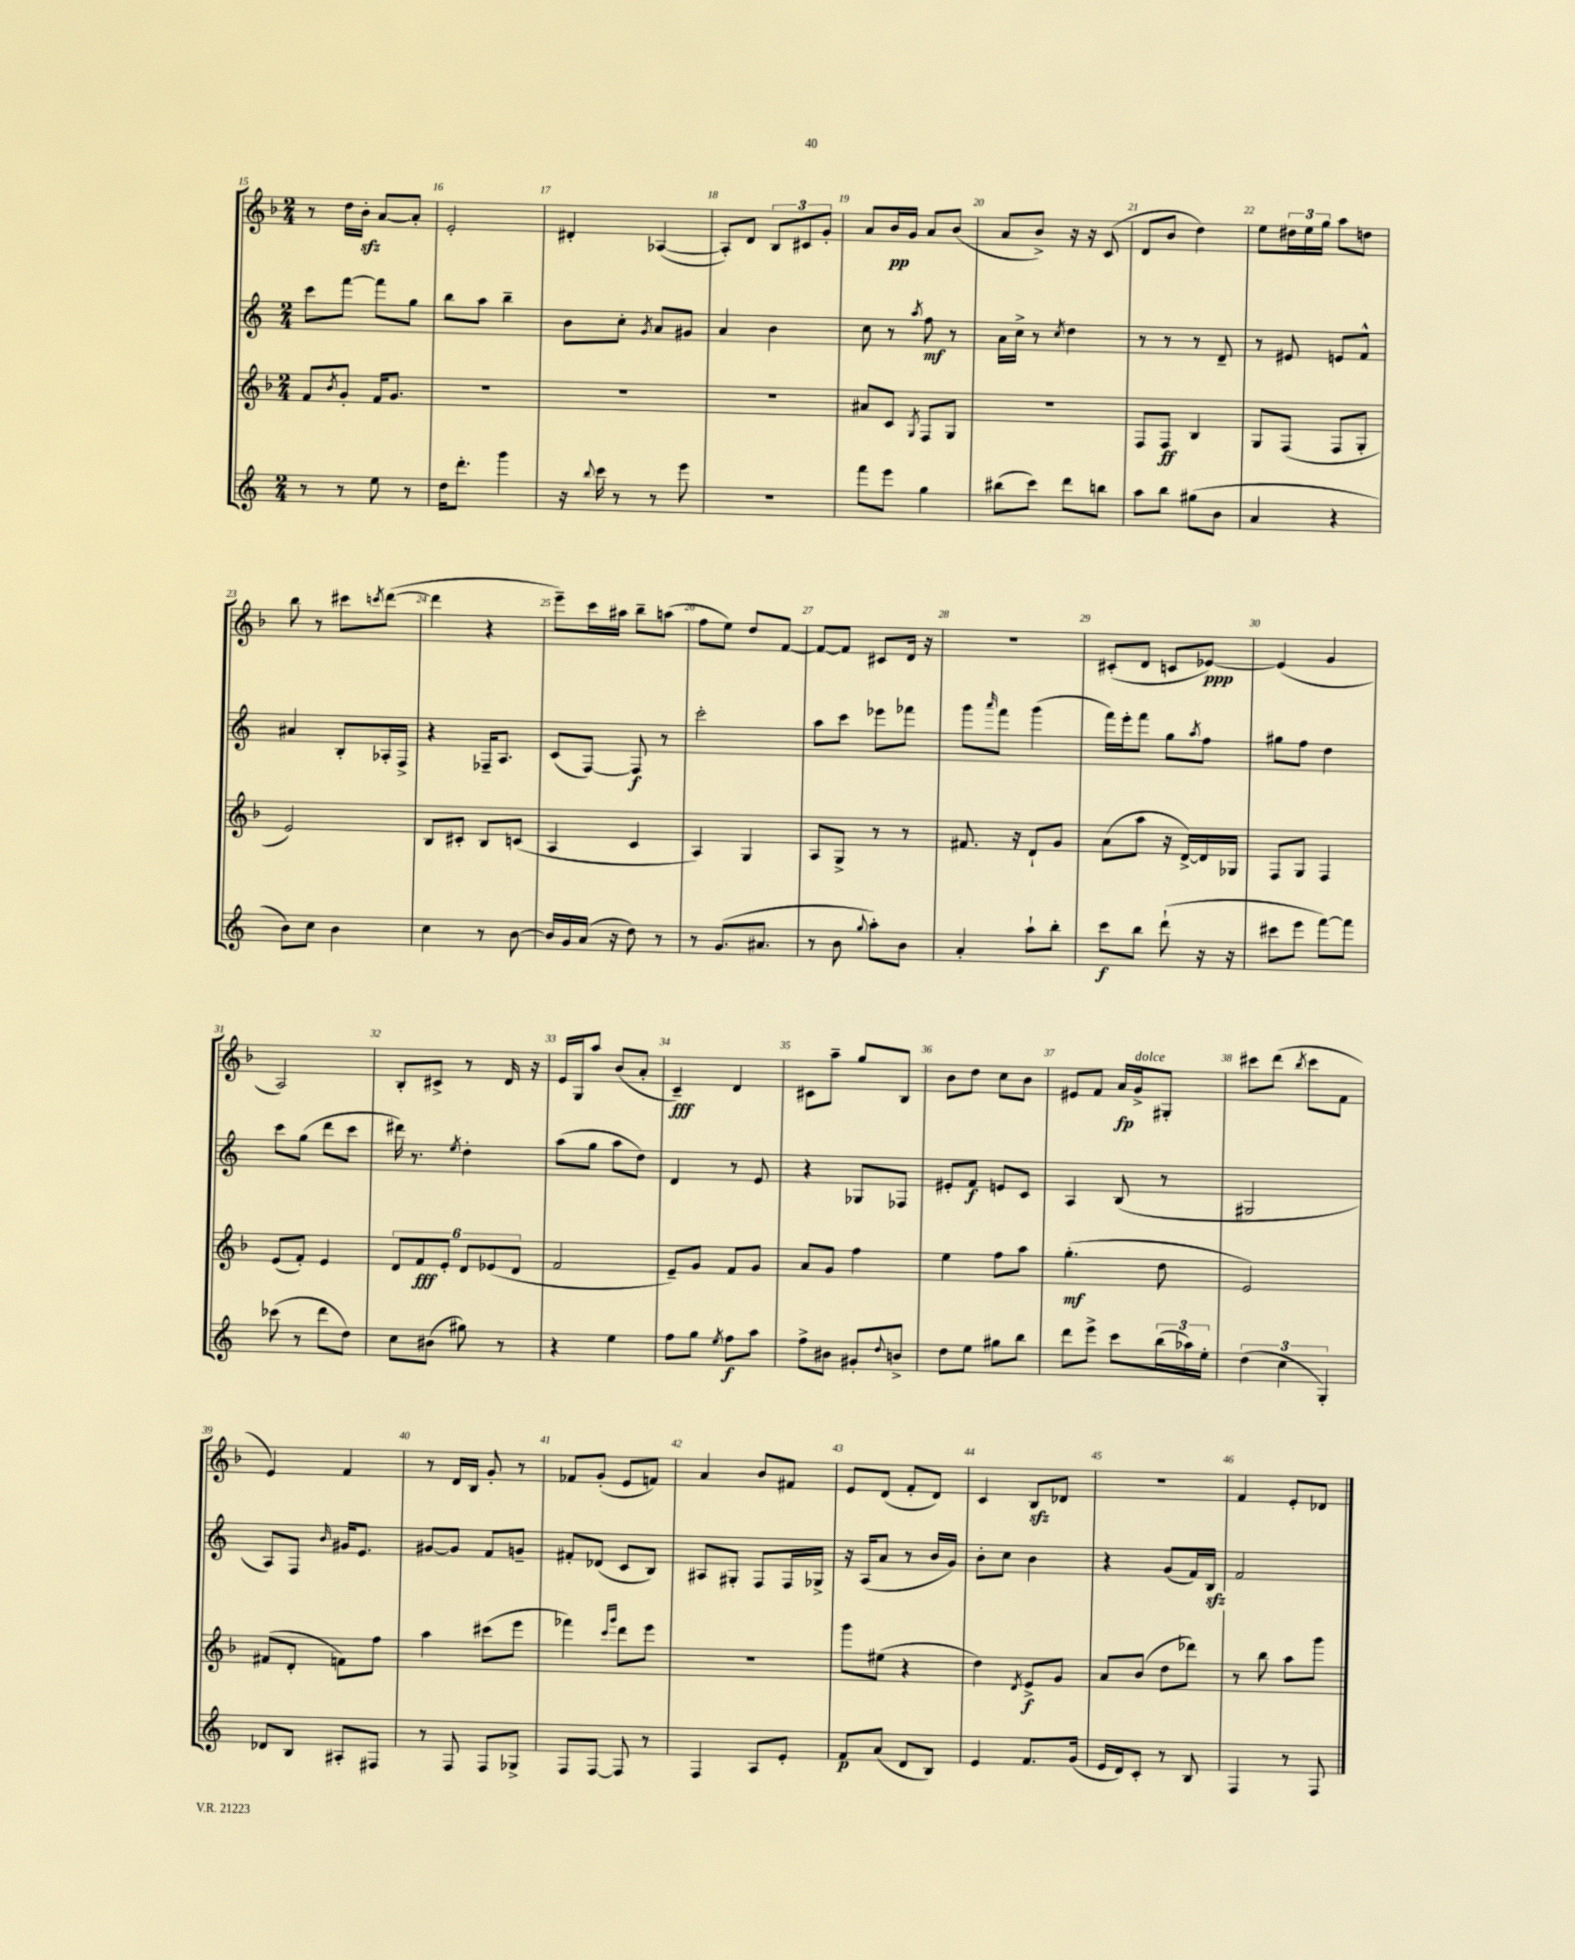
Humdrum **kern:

**kern	**kern	**kern	**kern
*staff4	*staff3	*staff2	*staff1
*clefG2	*clefG2	*clefG2	*clefG2
*k[]	*k[b-]	*k[]	*k[b-]
*M2/4	*M2/4	*M2/4	*M2/4
8r	8f	8ccc	8r
.	8qb-	.	.
8r	8g'	[8fff	16dd
.	.	.	16b-'
8ee	16f	8fff]	[8a
.	8.g	.	.
8r	.	8gg	8a']
=	=	=	=
16dd	2r	8bb	2e'
8.ddd'	.	.	.
.	.	8aa	.
4ggg	.	4bb~	.
=	=	=	=
16r	2r	8b	4d#'
8qqbb	.	.	.
16ccc	.	.	.
8r	.	8cc'	.
.	.	8qg	.
8r	.	8a	([4A-
8eee	.	8g#	.
=	=	=	=
2r	2r	4a	8A-'])
.	.	.	8d
.	.	4b	12B-
.	.	.	12c#
.	.	.	12g'
=	=	=	=
8fff	8a#	8cc	8a
8eee	8c	8r	16b-
.	.	.	16g
.	8qG	8qaa	.
4gg	8F	8ff	8a
.	8G	8r	(8b-
=	=	=	=
(8bb#	2r	16a	8a
.	.	16cc^	.
8ccc)	.	8r	8b-^)
.	.	8qcc	.
8ddd	.	4dd	16r
.	.	.	16r
8bb	.	.	(8c
=	=	=	=
8aa	8F	8r	8d
8bb	8F	8r	8b-
(8gg#	4B-	8r	4dd)
8b	.	8d~	.
=	=	=	=
4a	8G	8r	8ee
.	(8F	8e#	24dd#
.	.	.	24ee
.	.	.	24gg
4r	8F	8e	8aa
.	8G'	8f^^	8dd
=	=	=	=
8b)	2e)	4a#	8bb-
8cc	.	.	8r
4b	.	8B'	8ccc#
.	.	.	8qccc
.	.	16A-'	([8ddd
.	.	16F^	.
=	=	=	=
4cc	8B-	4r	4ddd]
.	8c#'	.	.
8r	8B-	16F-~	4r
.	.	8.A	.
[8b	(8c	.	.
=	=	=	=
16b]	4A	(8c	8eee~)
16g	.	.	.
(16a	.	[8F)	16ccc
16r	.	.	16aa#
8dd)	4c	8F]	8bb-~
8r	.	8r	(8aa
=	=	=	=
8r	4A)	2ccc'	8ff
(8.g	.	.	8ee)
.	4G	.	8dd
8.a#	.	.	.
.	.	.	[8f
=	=	=	=
8r	8A	8aa	8f_
8b	8G^	8ccc	8f]
8qqgg	.	.	.
8aa')	8r	8eee-	8c#
8b	8r	8fff-	16d
.	.	.	16r
=	=	=	=
4a'	8.f#	8ggg	2r
.	.	16qqaaa	.
.	.	8fff	.
.	16r	.	.
8aa`	8d`	(4ggg	.
8bb'	8g	.	.
=	=	=	=
8ccc	(8a	16fff)	(8c#'
.	.	16eee'	.
8bb	8aa	8fff	8d
(8ddd`	16r	8gg	8c
.	[16d^)	.	.
.	.	8qaa	.
16r	16d]	8ff	[8e-)
16r	16G-	.	.
=	=	=	=
8ccc#	8F	8gg#	(4e-]
8eee	8G	8ff	.
[8fff)	4F	4dd	4g
8fff]	.	.	.
=	=	=	=
(8ccc-	(8e	8ccc	2A)
8r	8f')	(8gg	.
8ddd	4e	8ddd	.
8dd)	.	8ccc	.
=	=	=	=
8cc	12d	16ddd#)	8B-'
.	.	8.r	.
.	12f	.	.
(8b#	.	.	8c#^
.	12e'	.	.
.	.	8qee	.
8gg#)	12d	4dd'	8r
.	(12e-	.	.
8r	.	.	16d
.	12d	.	.
.	.	.	16r
=	=	=	=
4r	2f	(8aa	16e
.	.	.	16G
.	.	8gg	8aa
4ee	.	8aa	(8b-
.	.	8dd)	8a'
=	=	=	=
8ff	8e~)	4d	4c~)
8gg	8g	.	.
8qee	.	.	.
8ff	8f	8r	4d
8aa	8g	8e	.
=	=	=	=
8ff^	8a	4r	8c#
8b#	8g	.	8aa~
8g#'	4ff	8G-	8gg
8qqdd	.	.	.
8b^	.	8F-	8B-
=	=	=	=
8dd	4ee	8e#'	8b-
8ee	.	8f	8dd
8gg#	8ff	8e	8cc
8bb	8aa	8c	8b-
=	=	=	=
8ddd	(4.gg'	4A	8e#
8eee^	.	.	8f
8ccc	.	(8B	16a
.	.	.	16g^
(24bb	8dd	8r	8G#'
24aa-)	.	.	.
24ee'	.	.	.
=	=	=	=
(6dd	2e)	2G#	8ccc#
.	.	.	(8ddd
6cc	.	.	.
.	.	.	8qbb-
.	.	.	8ccc#
6G')	.	.	.
.	.	.	8f
=	=	=	=
8d-	(8f#	8A)	4e)
8B	8d'	8F	.
.	.	16qqb	.
8A#'	8f)	16g#	4f
.	.	8.e	.
8F#	8ff	.	.
=	=	=	=
8r	4aa	[8g#	8r
8F	.	8g#]	16d
.	.	.	16B-
8F	(8ccc#	8f	8g'
8G-^	8eee	8g~	8r
=	=	=	=
8F	4fff-)	8f#'	8f-
[8F	.	(8d-	(8g'
.	16qqccc	.	.
.	16qqggg	.	.
8F]	8ddd	8c	8e
8r	8eee	8B)	8f)
=	=	=	=
4F	2r	8A#	4a
.	.	8G#'	.
8A	.	8F	8b-
8e'	.	16F	8f#
.	.	16G-^	.
=	=	=	=
8f	8ggg	16r	8e
.	.	(16A	.
(8a	(8ee#	8a	(8d
8d	4r	8r	8f'
8B)	.	16b	8d)
.	.	16g)	.
=	=	=	=
4e	4dd)	8b'	4c
.	.	8cc	.
.	8qd	.	.
8.f	8e^	4b	8B-
.	8g	.	8d-
(16g	.	.	.
=	=	=	=
16e	8a	4r	2r
16d)	.	.	.
8c'	(8b-	.	.
8r	8dd	(8g	.
8B	8ddd-)	16f)	.
.	.	16B	.
=	=	=	=
4F	8r	2f	4f
.	8bb-	.	.
8r	8aa	.	8e'
8F	8ggg	.	8d-
==	==	==	==
*-	*-	*-	*-
